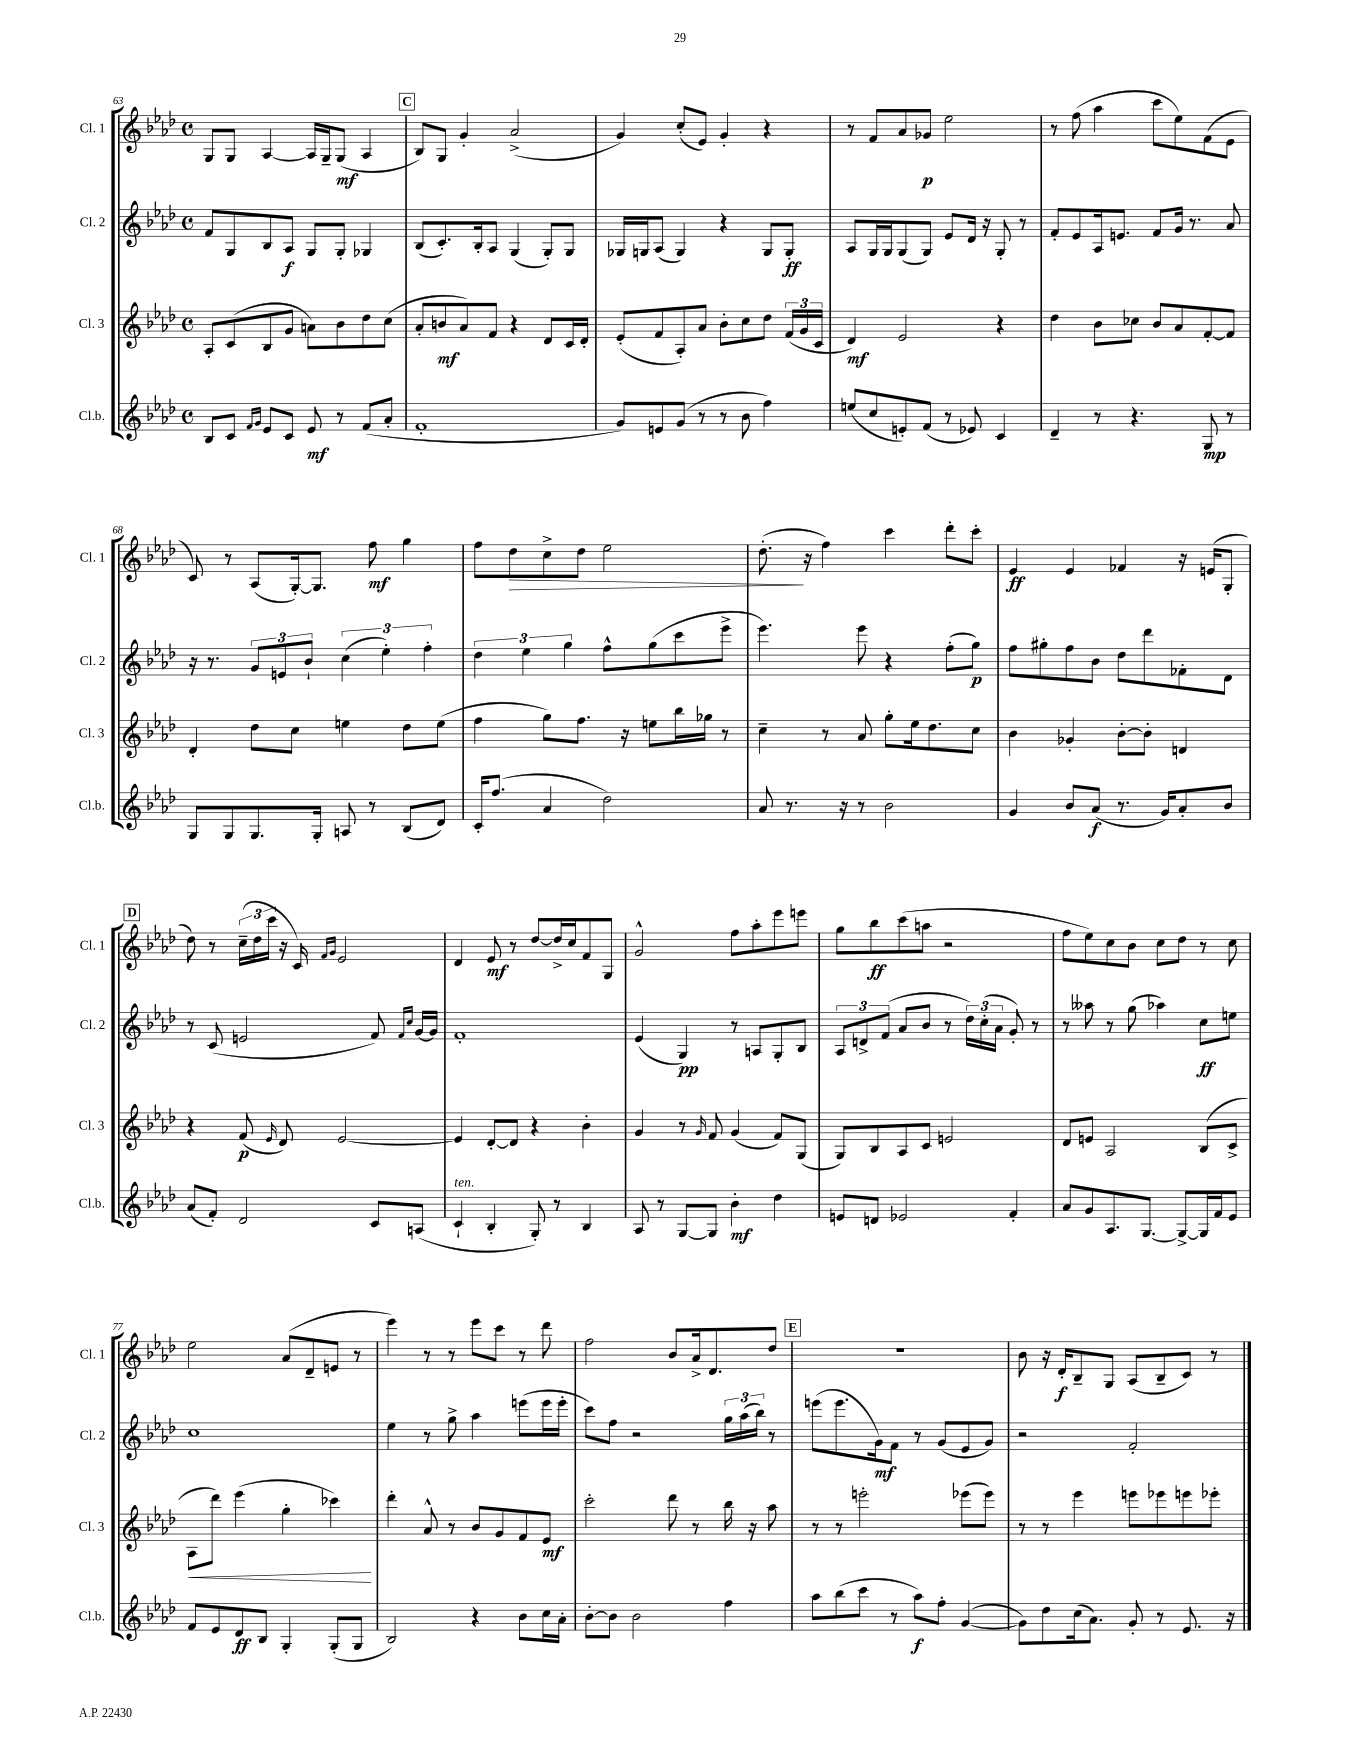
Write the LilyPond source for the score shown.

<<
\new StaffGroup <<
\new Staff = "s0" \with { instrumentName = "Cl. 1" shortInstrumentName = "Cl. 1" } {
    \clef treble \key aes \major \defaultTimeSignature \time 4/4
    \autoBeamOff g8[ g8] aes4~ aes16[ g16-- g8]\mf( aes4 |
    \mark \markup { \box "C" } bes8[) g8] g'4-. aes'2->( |
    g'4) c''8[-.( ees'8]) g'4-. r4 |
    r8 f'8[ aes'8 ges'8]\p ees''2 |
    r8 f''8( aes''4 c'''8[ ees''8) f'8( ees'8] |
    c'8) r8 aes8[( g16~-.) g8.] f''8\mf g''4 |
    f''8[ des''8\> c''8-> des''8] ees''2 |
    des''8.-.\!( r16 f''4) c'''4 des'''8[-. c'''8]-. |
    ees'4\ff ees'4 fes'4 r16 e'16[( g8]-. |
    \mark \markup { \box "D" } des''8) r8 \tuplet 3/2 { c''16[--( des''16 c'''16] } r16 c'16) \grace { f'16[ g'16] } ees'2 |
    des'4 ees'8\mf r8 des''8[~ des''16-> c''16 f'8 g8] |
    g'2-^ f''8[ aes''8-. ees'''8 e'''8] |
    g''8[ bes''8\ff c'''8( a''8] r2 |
    f''8[ ees''8) c''8 bes'8] c''8[ des''8] r8 c''8 |
    ees''2 aes'8[( des'8-- e'8] r8 |
    ees'''4) r8 r8 ees'''8[ c'''8] r8 des'''8 |
    f''2 bes'8[ aes'16-> des'8. des''8] |
    \mark \markup { \box "E" } r1 |
    bes'8 r16 des'16[-.\f bes8-- g8] aes8[( bes8-- c'8]) r8 \bar "|." |
}
\new Staff = "s1" \with { instrumentName = "Cl. 2" shortInstrumentName = "Cl. 2" } {
    \clef treble \key aes \major \defaultTimeSignature \time 4/4
    \autoBeamOff f'8[ g8 bes8 aes8]\f g8[ g8]-. ges4 |
    \mark \markup { \box "C" } bes8[( c'8.-.) bes16-. aes8] g4( g8[-.) g8] |
    ges16[ g16 aes8]( g4) r4 g8[ g8]-.\ff |
    aes8[ g16 g16 g8( g8]) ees'8[ des'16] r16 g8-. r8 |
    f'8[-. ees'8 aes16 e'8.] f'8[ g'16] r8. aes'8 |
    r16 r8. \tuplet 3/2 { g'8[ e'8 bes'8]-! } \tuplet 3/2 { c''4( ees''4-.) f''4-. } |
    \tuplet 3/2 { des''4 ees''4 g''4 } f''8[-^ g''8( c'''8 ees'''8]-> |
    ees'''4.) ees'''8 r4 f''8[-.( g''8]\p) |
    f''8[ gis''8-. f''8 bes'8] des''8[ des'''8 fes'8-. des'8] |
    \mark \markup { \box "D" } r8 c'8( e'2 f'8) \grace { f'16[ c''16] } g'16[~ g'16] |
    f'1-. |
    ees'4( g4\pp) r8 a8[ g8-. bes8] |
    \tuplet 3/2 { aes8[ d'8-> f'8]( } aes'8[ bes'8] r8 \tuplet 3/2 { des''16[) c''16-.( aes'16] } g'8-.) r8 |
    r8 aeses''8 r8 g''8( aes''4) c''8[\ff e''8] |
    c''1 |
    ees''4 r8 g''8-> aes''4 e'''8[( e'''16 e'''16]-. |
    c'''8[) f''8] r2 \tuplet 3/2 { g''16[ aes''16( bes''16]) } r8 |
    \mark \markup { \box "E" } e'''8[( e'''8. g'16\mf) f'8] r8 g'8[( ees'8 g'8]) |
    r2 f'2-. \bar "|." |
}
\new Staff = "s2" \with { instrumentName = "Cl. 3" shortInstrumentName = "Cl. 3" } {
    \clef treble \key aes \major \defaultTimeSignature \time 4/4
    \autoBeamOff aes8[-. c'8( bes8 g'8] a'8[) bes'8 des''8 c''8]( |
    \mark \markup { \box "C" } aes'8[-. b'8\mf aes'8) f'8] r4 des'8[ c'16 des'16]-. |
    ees'8[-.( f'8 aes8-.) aes'8] bes'8[-. c''8 des''8] \tuplet 3/2 { f'16[( g'16 c'16] } |
    des'4\mf) ees'2 r4 |
    des''4 bes'8[ ces''8] bes'8[ aes'8 f'8~-. f'8] |
    des'4-. des''8[ c''8] e''4 des''8[ e''8]( |
    f''4 g''8[) f''8.] r16 e''8[ bes''16 ges''16] r8 |
    c''4-- r8 aes'8 g''8[-. ees''16 des''8. c''8] |
    bes'4 ges'4-. bes'8[~-. bes'8]-. d'4 |
    \mark \markup { \box "D" } r4 f'8\p( \grace { ees'16 } des'8) ees'2~ |
    ees'4 des'8[~-. des'8] r4 bes'4-. |
    g'4 r8 \grace { g'16 } f'8 g'4( f'8[) g8]( |
    g8[) bes8 aes8 c'8] e'2 |
    des'8[ e'8] aes2 bes8[( c'8]-> |
    aes8[\< des'''8]) ees'''4( g''4-. ces'''4\!) |
    des'''4-. aes'8-^ r8 bes'8[ g'8 f'8 ees'8]\mf |
    c'''2-. des'''8 r8 bes''16 r16 aes''8 |
    \mark \markup { \box "E" } r8 r8 e'''2-. ees'''8[( ees'''8]) |
    r8 r8 ees'''4 e'''8[ ees'''8 e'''8 ees'''8]-. \bar "|." |
}
\new Staff = "s3" \with { instrumentName = "Cl.b." shortInstrumentName = "Cl.b." } {
    \clef treble \key aes \major \defaultTimeSignature \time 4/4
    \autoBeamOff bes8[ c'8] \grace { f'16[ g'16] } ees'8[ c'8] ees'8\mf r8 f'8[( aes'8]-. |
    \mark \markup { \box "C" } f'1-. |
    g'8[) e'8 g'8]( r8 r8 bes'8 f''4) |
    e''8[( c''8 e'8-.) f'8]( r8 ees'8) c'4 |
    des'4-- r8 r4. g8\mp r8 |
    g8[ g8 g8. g16]-. a8 r8 bes8[( des'8]) |
    c'16[-. f''8.]( aes'4 des''2) |
    aes'8 r8. r16 r8 bes'2 |
    g'4 bes'8[ aes'8]\f( r8. g'16[) aes'8-. bes'8] |
    \mark \markup { \box "D" } aes'8[( f'8]-.) des'2 c'8[ a8]( |
    c'4-!^\markup { \italic "ten." } bes4-. g8-.) r8 bes4 |
    aes8 r8 g8[~ g8] bes'4-.\mf des''4 |
    e'8[ d'8] ees'2 f'4-. |
    aes'8[ g'8 aes8. g8.]~ g8[~-> g16 f'16 ees'8] |
    f'8[ ees'8 des'8\ff bes8] g4-. g8[-.( g8] |
    bes2) r4 bes'8[ c''16 aes'16]-. |
    bes'8[~-. bes'8] bes'2 f''4 |
    \mark \markup { \box "E" } aes''8[ bes''8( c'''8] r8 aes''8[\f) f''8]-. g'4~( |
    g'8[) des''8 c''16( aes'8.]) g'8-. r8 ees'8. r16 \bar "|." |
}
>>
>>
\layout { \context { \Score currentBarNumber = #63 } }
